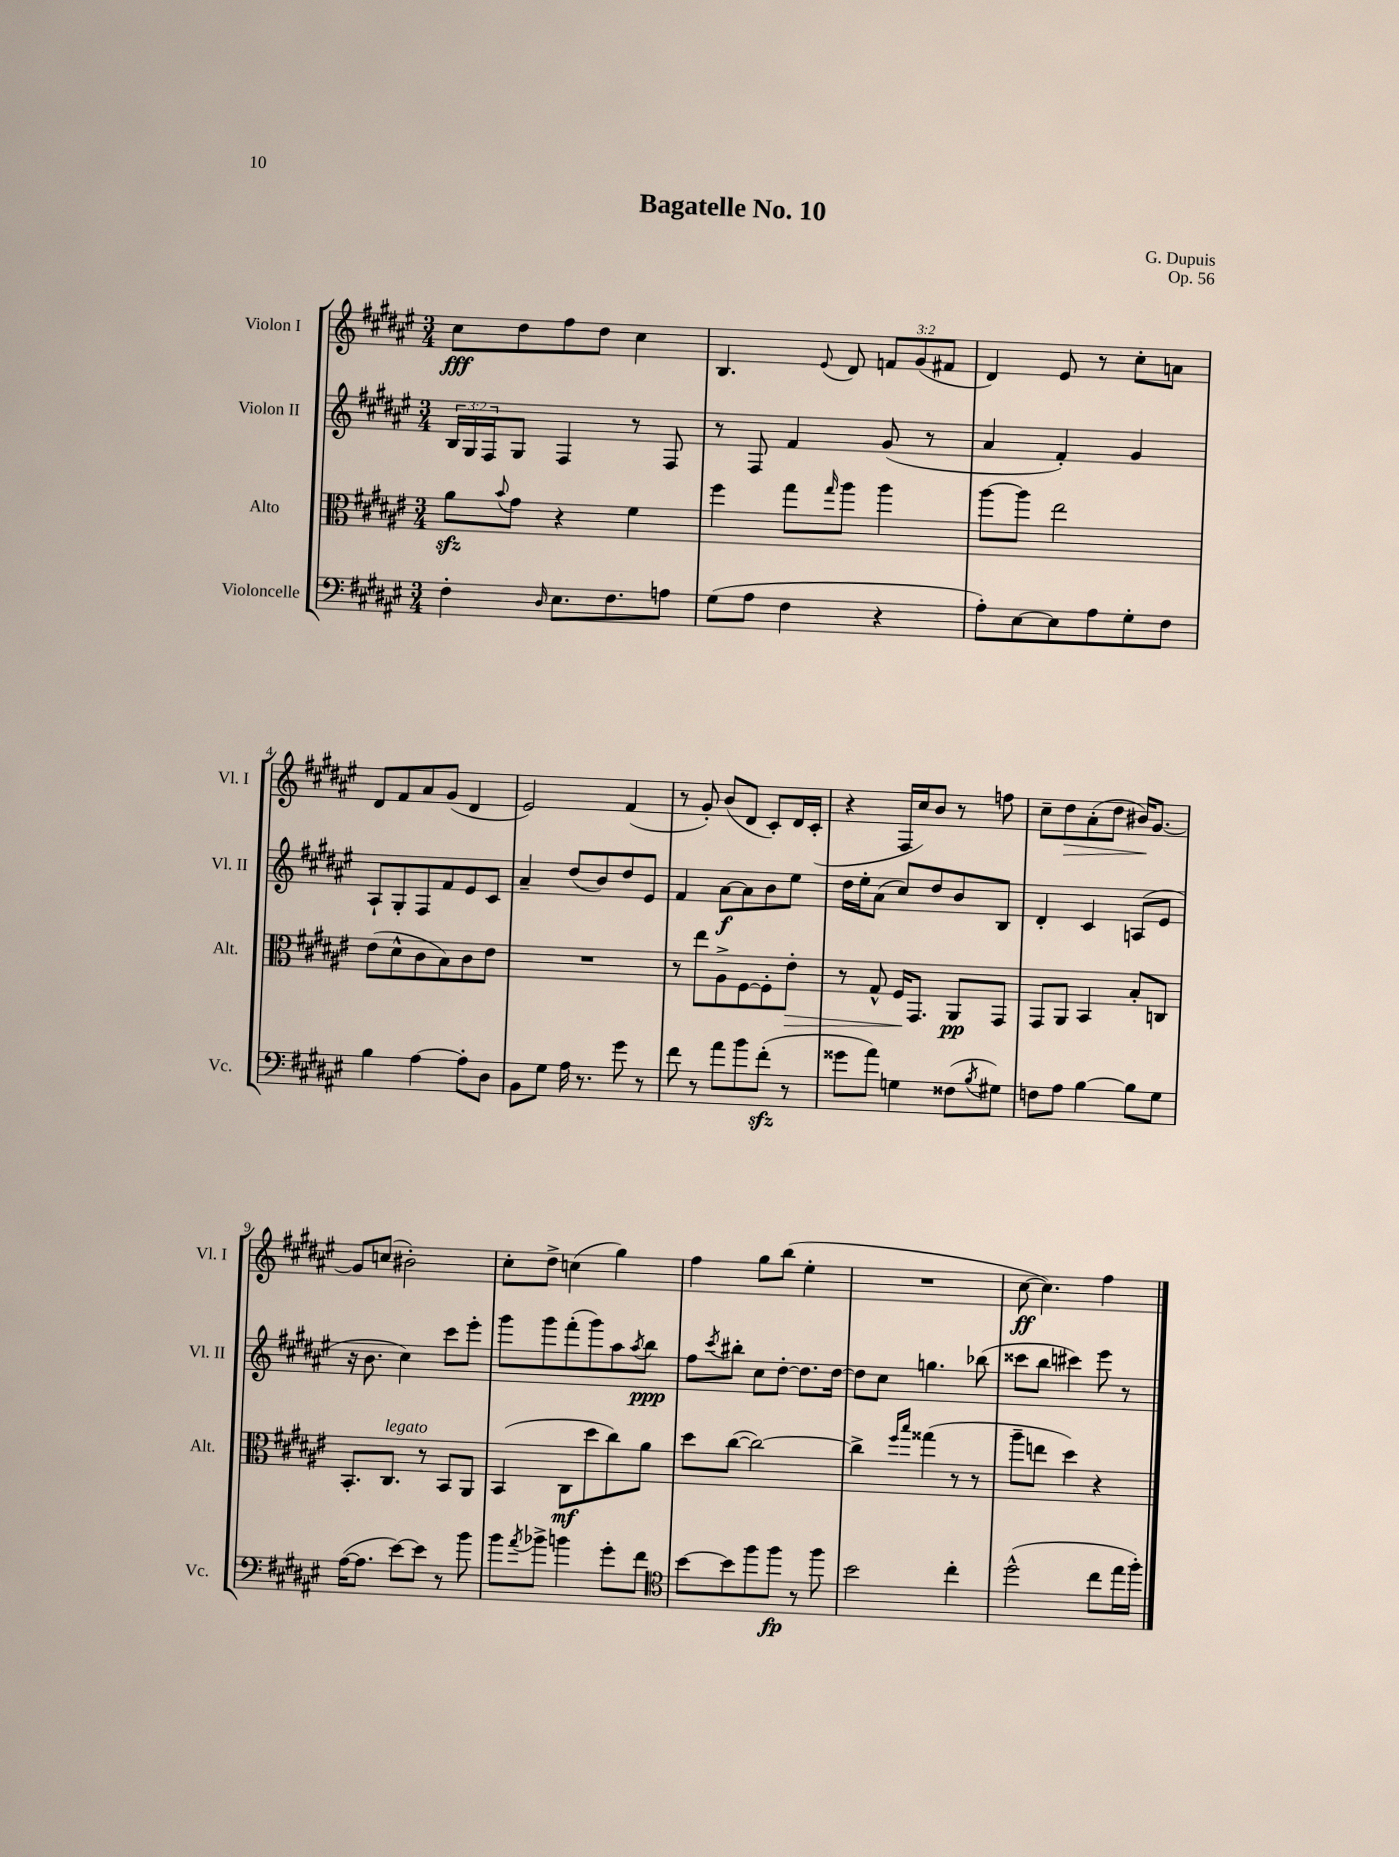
\header { title = "Bagatelle No. 10" composer = "G. Dupuis" opus = "Op. 56" }
<<
\new StaffGroup <<
\new Staff = "s0" \with { instrumentName = "Violon I" shortInstrumentName = "Vl. I" } {
    \clef treble \key fis \major \numericTimeSignature \time 3/4 \override Staff.TupletNumber.text = #tuplet-number::calc-fraction-text
    cis''8\fff dis''8 fis''8 dis''8 cis''4 |
    b4. \appoggiatura { eis'8 } dis'8 \tuplet 3/2 { f'8 gis'8( fis'8 } |
    dis'4) eis'8 r8 cis''8-. a'8 |
    dis'8 fis'8 ais'8 gis'8( dis'4 |
    eis'2) fis'4( |
    r8 gis'8-.) b'8( dis'8 cis'8-.) dis'16 cis'16-.( |
    r4 fis16 cis''16) b'8 r8 f''8 |
    cis''8-- dis''8\> ais'8-.( dis''8 bis'16\!) gis'8.~ |
    gis'8 c''8( bis'2-.) |
    cis''8-. dis''8-> c''4( gis''4) |
    fis''4 gis''8 b''8( eis''4-. |
    R2. |
    cis''8~\ff cis''4.) fis''4 \bar "|." |
}
\new Staff = "s1" \with { instrumentName = "Violon II" shortInstrumentName = "Vl. II" } {
    \clef treble \key fis \major \numericTimeSignature \time 3/4 \override Staff.TupletNumber.text = #tuplet-number::calc-fraction-text
    \tuplet 3/2 { b16 gis16 fis16 } gis8 fis4 r8 fis8 |
    r8 fis8 fis'4 gis'8( r8 |
    ais'4 fis'4-.) gis'4 |
    ais8-! gis8-. fis8 fis'8 eis'8 cis'8 |
    ais'4-- dis''8( b'8) dis''8 eis'8 |
    fis'4 ais'8~\f ais'8 b'8 eis''8 |
    dis''16 eis''16-. ais'8( cis''8) dis''8 b'8 b8 |
    dis'4-. cis'4 a8( eis'8 |
    r16 b'8. cis''4) cis'''8 eis'''8-. |
    gis'''8 gis'''8 fis'''8-.( gis'''8) ais''8 \acciaccatura { ais''8 } b''8\ppp |
    fis''8 \acciaccatura { cis'''8 } bis''8-. cis''8 dis''8~-. dis''8. dis''16~ |
    dis''8 cis''8 g''4. bes''8( |
    cisis'''8 b''8 cis'''4) eis'''8 r8 \bar "|." |
}
\new Staff = "s2" \with { instrumentName = "Alto" shortInstrumentName = "Alt." } {
    \clef alto \key fis \major \numericTimeSignature \time 3/4
    ais'8\sfz \appoggiatura { b'8 } gis'8 r4 fis'4 |
    fis''4 gis''8 \grace { gis''16 } ais''8 ais''4 |
    ais''8~ ais''8 eis''2 |
    eis'8( dis'8-^ cis'8 b8) cis'8 eis'8 |
    R2. |
    r8 eis''8 ais8-> fis8~ fis8-. eis'8-.\> |
    r8 gis8-^ fis16\! gis,8. ais,8\pp gis,8 |
    gis,8 ais,8 b,4 b8-. c8 |
    b,8.-. cis8.^\markup { \italic "legato" } r8 b,8 ais,8 |
    b,4( cis8\mf dis''8 cis''8) ais'8 |
    dis''8 cis''8~( cis''2~) |
    cis''4-> \grace { fis''16 b''16 } gisis''4( r8 r8 |
    ais''8-- e''8 dis''4) r4 \bar "|." |
}
\new Staff = "s3" \with { instrumentName = "Violoncelle" shortInstrumentName = "Vc." } {
    \clef bass \key fis \major \numericTimeSignature \time 3/4
    fis4-. \grace { dis16 } eis8. fis8. a8 |
    gis8( ais8 fis4 r4 |
    ais8-.) eis8~ eis8 ais8 gis8-. fis8 |
    b4 ais4~ ais8-. dis8 |
    b,8 gis8 ais16 r8. gis'8 r8 |
    fis'8 r8 ais'8 b'8 fis'8-.\sfz( r8 |
    gisis'8 ais'8) g4 fisis8( \acciaccatura { b8 } gis8) |
    f8 ais8 b4~ b8 gis8 |
    ais16~( ais8. eis'8~) eis'8 r8 b'8 |
    b'8 \acciaccatura { ais'8 } bes'8-> b'4 gis'8-. fis'8 |
    \clef tenor b'8~ b'8 fis''8 fis''8\fp r8 fis''8 |
    b'2 cis''4-. |
    dis''2-^( cis''8 eis''16 fis''16-.) \bar "|." |
}
>>
>>
